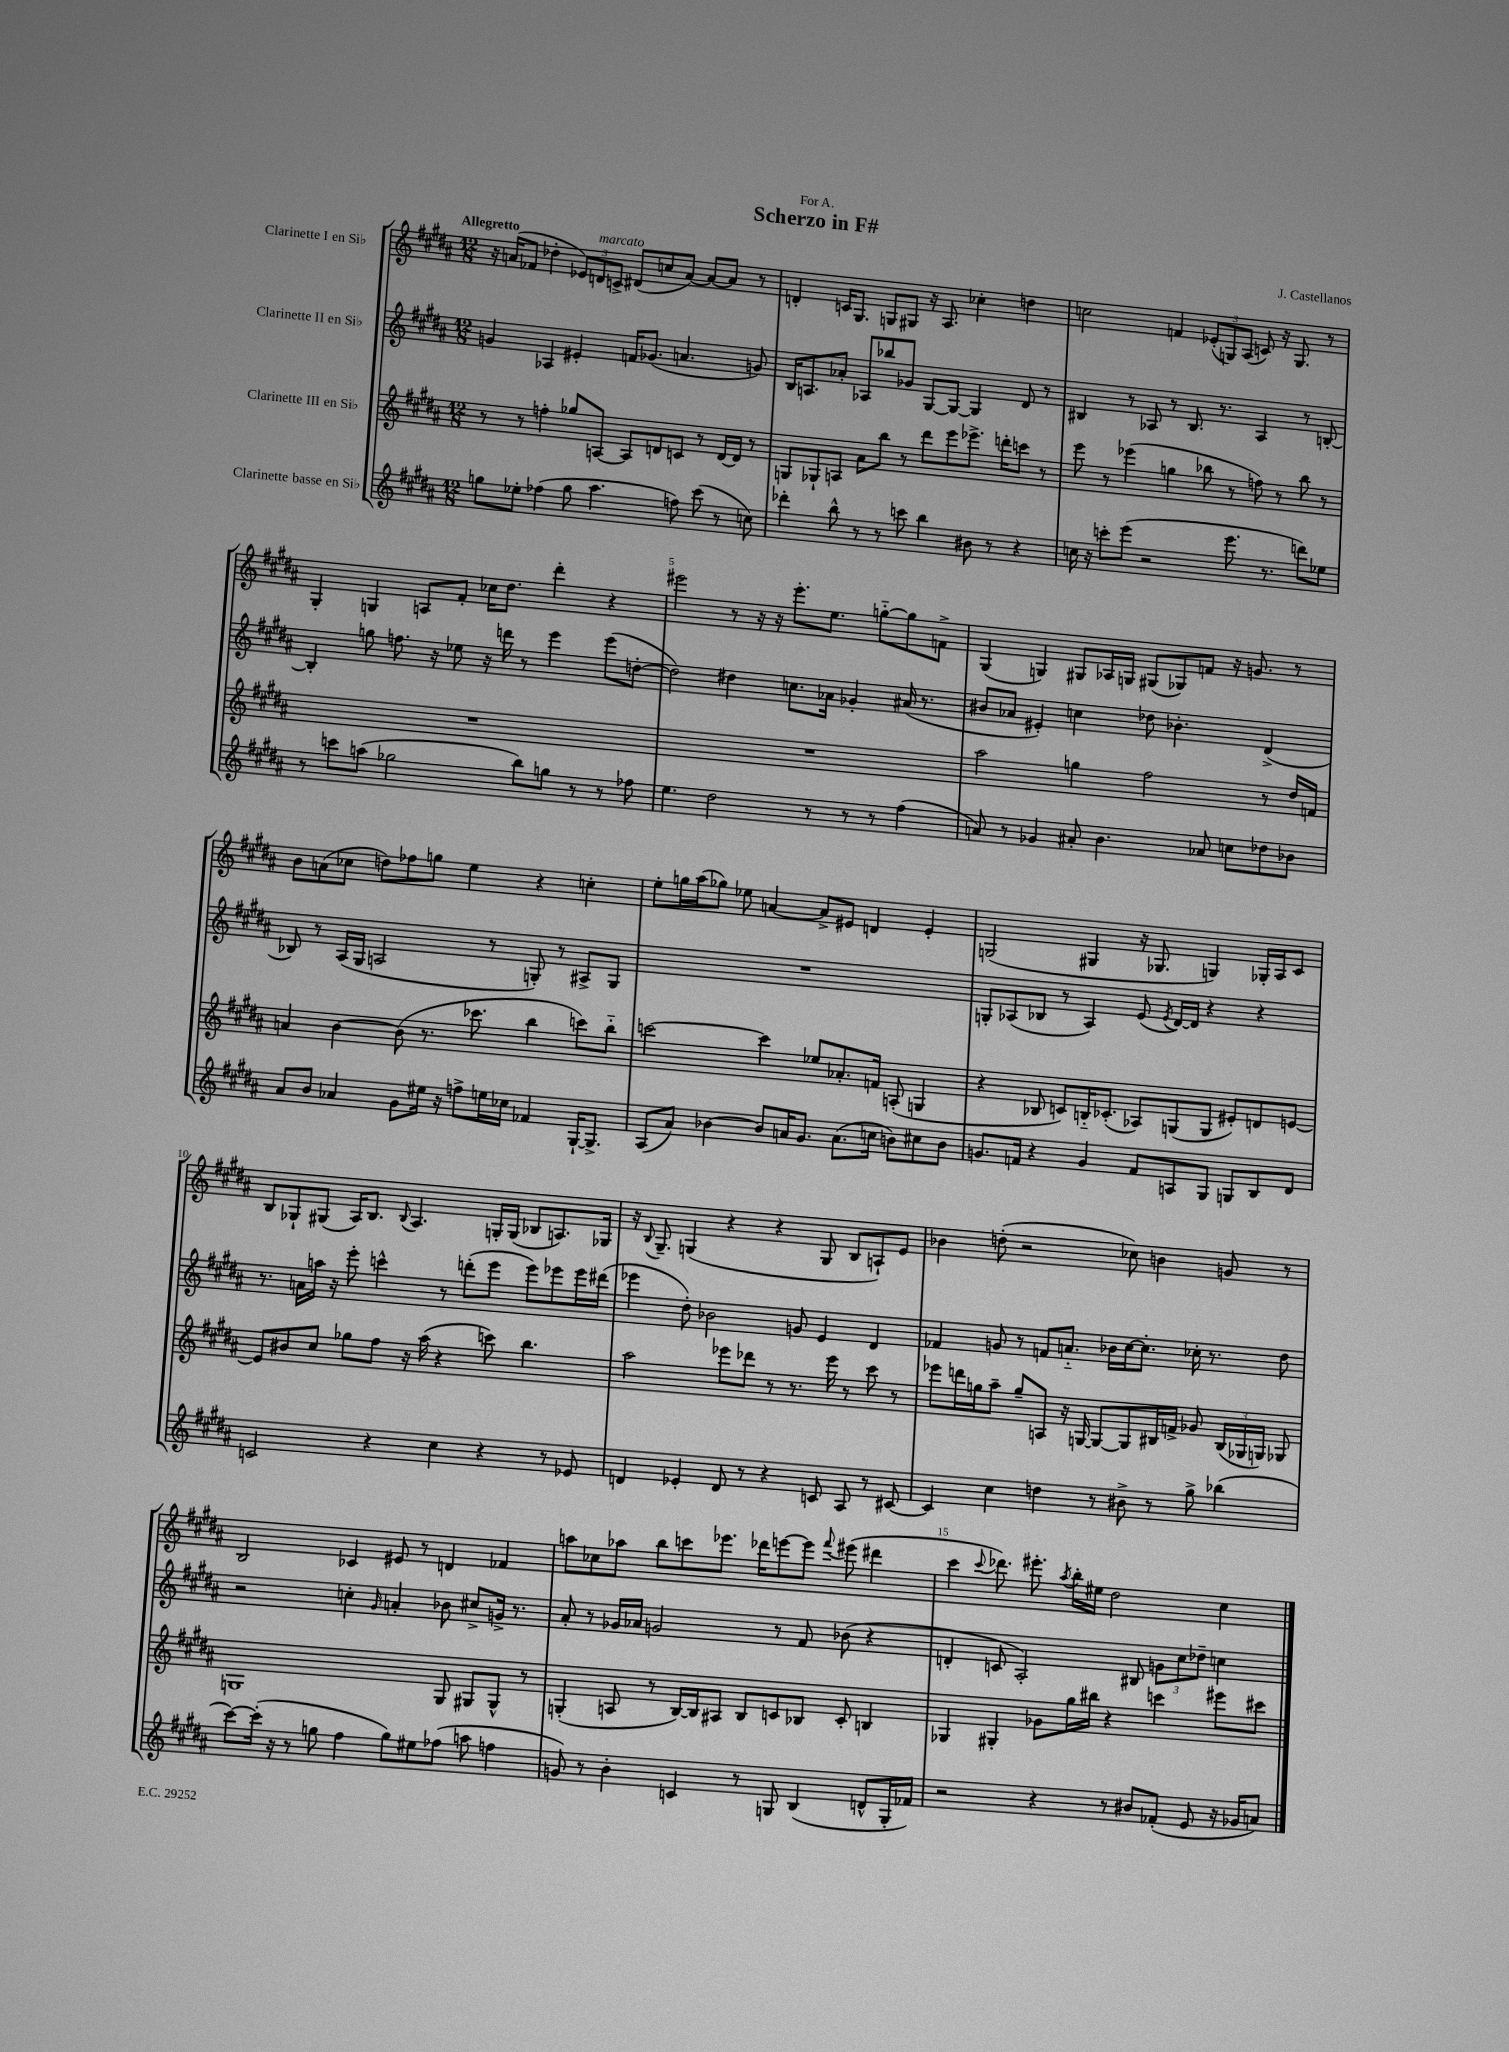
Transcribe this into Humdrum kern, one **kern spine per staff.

**kern	**kern	**kern	**kern
*staff4	*staff3	*staff2	*staff1
*clefG2	*clefG2	*clefG2	*clefG2
*k[f#c#g#d#a#]	*k[f#c#g#d#a#]	*k[f#c#g#d#a#]	*k[f#c#g#d#a#]
*M12/8	*M12/8	*M12/8	*M12/8
8gg\L	8r	4g/	16r
.	.	.	(16a/LK
8ee-'\J	8r	.	8f-/J
(4ff-\	4ff'\	4A-/	4dd-'\
8gg\	8gg-/L	4e#'/	12e-/L)
.	.	.	12d/
4.aa#\	[8A/J	.	.
.	.	.	12c^/J
.	8A/]L	16f/LK	(8d#/L
.	.	(8.g-/J	.
.	8d/	.	8cc/
8ff\)	8c/J	4.a/	[8a/J)
(8ccc#\	8r	.	8a/_L
8r	[16d/LL	.	8a/]J
.	16d/]JJ	.	.
8cc\)	8r	8g/)	8r
=	=	=	=
4ddd-'\	8G/L	16B/LK	4d'/
.	.	8.A/	.
.	8G-`/	.	.
8bb^^\	8A/J	8a-'/J	16c/LK
.	.	.	8.G#/J
8r	8a#\L	8A-/L	.
8r	8bb\J	8bb-/	8G/L
8ccc\	8r	8g-/J	8G#/J
4bb\	8ddd#\L	[8G#/L	16r
.	.	.	8.A#/
.	8eee\	8G#/_J	.
8b#\	8.eee-^\J	4G#/]	4cc-'\
8r	.	.	.
.	16ddd'\LK	.	.
4r	8ccc\J	8d#/	4dd\
.	8r	8r	.
=	=	=	=
16cc\	8eee\	4B#/	2cc\
16r	.	.	.
8ccc'\L	8r	.	.
(8eee\J	(4eee-\	8r	.
2r	.	8A-/	.
.	4gg\	8r	4f/
.	.	8.B#/	.
.	8bb-\	.	(12e-'/L
.	.	8.r	.
.	.	.	12G/)
8.eee\	8r	.	.
.	.	.	(12A#/J
.	8ff\)	4A-/	8c/)
8.r	.	.	.
.	8r	.	16r
.	.	.	8.G/
8ddd\L)	8bb-\	8r	.
8ee-\J	8r	[8B'/	8r
=	=	=	=
8r	1.r	4B'/]	4G#'/
8ccc\L	.	.	.
(8aa\J	.	8gg\	4G/
2gg-\	.	8.ff\	.
.	.	.	8A/L
.	.	16r	.
.	.	8ee-\	8f#'/J
.	.	16r	16cc-\LK
.	.	16ddd\	8.dd#\J
8bb\L)	.	8r	.
8gg\J	.	4eee\	4ddd#'\
8r	.	.	.
8r	.	(8eee\L	4r
8ff-\	.	[8dd'\J	.
=	=	=	=
4.ee\	1.r	2dd\])	2eee#\
2dd#\	.	.	.
.	.	4dd#\	8r
.	.	.	16r
.	.	.	16r
.	.	8.cc\L	8.eee#'\L
8r	.	.	.
.	.	16a-\Jk	8.ee\J
8r	.	4g-'/	.
8r	.	.	[8gg'~\L
(4ff#\	.	(16a#/	8gg\]
.	.	8.r	.
.	.	.	8f^\J
=	=	=	=
8a/)	2aa#\	8b#/L	(4G#/
8r	.	8a-/J	.
4g-/	.	4e#'/)	4G/)
8a#'/	4gg\	4cc\	8G#/L
4.b\	.	.	16A-/L
.	.	.	16G/JJ
.	2ff#\	8dd-\	(8G#/L
.	.	4.b-'\	8G-/)
8a-/	.	.	8f/J
8cc\L	.	.	16r
.	.	.	8.g/
8dd-\	8r	(4d#^/	.
8b-\J	16dd#/LL	.	8r
.	16f/JJ	.	.
=	=	=	=
8a#/L	4a/	8B-/)	8b\L
8b/J	.	8r	(8a\
4a-/	[4b\	(16A#/LL	8cc-\J
.	.	16G#/JJ	.
.	.	2A/	8dd\L)
8g#\L	(8b\]	.	8ff-\
16ee#\Jk	8.r	.	8gg\J
16r	.	.	.
8ff^\L	.	.	4ee\
.	8.ccc-\	.	.
16ee\L	.	8r	.
16cc-\JJ	.	.	.
4f-/	4bb\	8G'/)	4r
.	.	8r	.
[16G#`/LK	8ccc\L)	8A#^/L	4cc'\
8.G#^/]J	.	.	.
.	8bb'~\J	8G/J	.
=	=	=	=
(8A#/L	[2ccc\	1.r	8ee'\L
8a#/J)	.	.	16gg\L
.	.	.	(16aa#\J
[4b-\	.	.	8gg-\J)
.	.	.	8ee-\
8b-/]L	4ccc\]	.	[4a/
16a/K	.	.	.
8.g#/J	.	.	.
.	8ee-/L	.	8a^/]L
(8.a\L	8.a-'/	.	8e#/J
.	.	.	4d/
16cc\Jk	16f/Jk	.	.
8b\L)	(8A'/	.	.
8cc#\	4G/	.	4e#'/
8b\J	.	.	.
=	=	=	=
8.g/L	4r	8G'/L	(2G/
.	.	(8A-/	.
16f/Jk	.	.	.
4r	8B-/	8B-/J	.
.	8c/L)	8r	.
4g/	16B'~/K	4A-/)	4G#/
.	(8.c-'/J	.	.
8f/L	8A-/L)	(8e/	16r
.	.	.	8.G-/
.	.	8qe/	.
8A/	(8G/	[16d#/LL)	.
.	.	16d#/]JJ	.
8G#/J	8G/J	4r	4G/)
8G/L	8e#'/L)	.	.
8B/	8d/	4r	16G-'/LL
.	.	.	16A#/J
8d#/J	[8e/J	.	8c#/J
=	=	=	=
2c/	8e/]L	8.r	8B/L
.	8b#/	.	8G-`/
.	.	16a\LL	.
.	8cc#/J	16aa\JJ	(8G#/J
.	.	16r	.
.	8gg-\L	8eee'\	16A#/LK)
.	.	.	8.B/J
4r	8ff#\J	4ccc^^\	.
.	.	.	8qqB/
.	16r	.	4.A#/
.	(16aa#\	.	.
4cc#\	4r	8r	.
.	.	(8ddd'\L	.
4r	8ccc\)	8eee\J	16G'/LL
.	.	.	(16G/JJ
.	4.bb\	8eee\L)	8B-/L
8r	.	8eee-\	8.A/)
8e-/	.	16eee-\L	.
.	.	(16ddd#\JJ	16G-/Jk
=	=	=	=
4d/	2aa#\	4eee-\	16r
.	.	.	8qqB/
.	.	.	8.G#~/
4e-'/	.	8dd#'\)	(4G/
.	.	2b-\	.
8d/	8eee-\L	.	4r
8r	8ddd-\J	.	.
4r	8r	.	4r
.	8.r	8g/	.
8c/	.	4e/	8G/
.	16eee-\	.	.
8A#/	8r	.	8B/L
8r	8ccc#\	4d#/	8A`/)
[8c#/	8r	.	8e/J
=	=	=	=
4c#/]	8eee-\L	4f-/	4b-\
.	16ddd\L	.	.
.	16gg\J	.	.
4cc#\	8aa#~\J	8g/	(8dd'\
.	8gg~/L	8r	2r
4dd\	8A/J	8f/L	.
.	16r	8.a'~/J	.
.	[16G/	.	.
8r	8G/_L	.	.
.	.	16b-\LL	.
8b#^\	8G/]	[16cc#\J	8cc-\)
.	.	8.cc#'\]J	.
8r	16B#/L	.	4b\
.	16f^/JJ	.	.
8gg#^\	8g-/	16cc-'\	.
.	.	8.r	.
(4bb-\	(24B#/LL	.	8g/
.	24G-/	.	.
.	24G/JJ)	.	.
.	8G-/	8dd#\	8r
=	=	=	=
[8ccc#\L)	1G	2r	2B/
(16ccc#'\]Jk	.	.	.
16r	.	.	.
8r	.	.	.
8gg\	.	.	.
4ff#\	.	4cc'\	4c-/
.	.	16qqg#/	.
8gg\L)	.	4a'/	8e#/
8ee#\	.	.	8r
(8ff-\J	8G/	8b-\	4d/
8aa\	8G#/L	8cc#^/L	.
4ff\	8G#^^/J	16g^/Jk	4f-/
.	.	8.r	.
.	8r	.	.
=	=	=	=
8g/)	(4G'/	8a#'/	8aa\L
8r	.	8r	8cc-\
4b'\	8A/	16g-/LL	8aa-\J
.	.	16a-/JJ	.
.	8r	2g/	8bb\L
4c/	[16B/LL)	.	8ccc\
.	16B/]J	.	.
.	8A#/J	.	8.eee-\J
8r	8B/L	.	.
.	.	.	16ddd-\LK
8G/	8c/	8r	[8eee\
(4B/	8B-/J	8f#/	8eee\]J
.	.	.	8qqfff#/
.	8c'/	(8b-\	(8eee#\
8d^^/L	4B/	4r	4ddd#\
16G'/L	.	.	.
16f-/JJ)	.	.	.
=	=	=	=
2r	4G-/	4d'/	4ccc#\
.	.	.	8qqccc#/
.	4G#'/	8c/	8.ddd-\)
.	.	2A#'/)	.
.	.	.	8.eee#'\
4r	8g-\L	.	.
.	.	.	8qaa#/
.	16gg#\L	.	16bb'\LL
.	16bb#\JJ	.	16ee#\JJ
8r	4r	.	2dd#\
8b#/L	.	8B#/	.
(8f-'/J	4ccc\	12g\L	.
.	.	12cc#\	.
8e/	.	.	.
.	.	12dd-~\J	.
16r	8eee#\L	4cc\	4cc#\
16g-/LK	.	.	.
8a/J)	8ccc#\J	.	.
==	==	==	==
*-	*-	*-	*-
